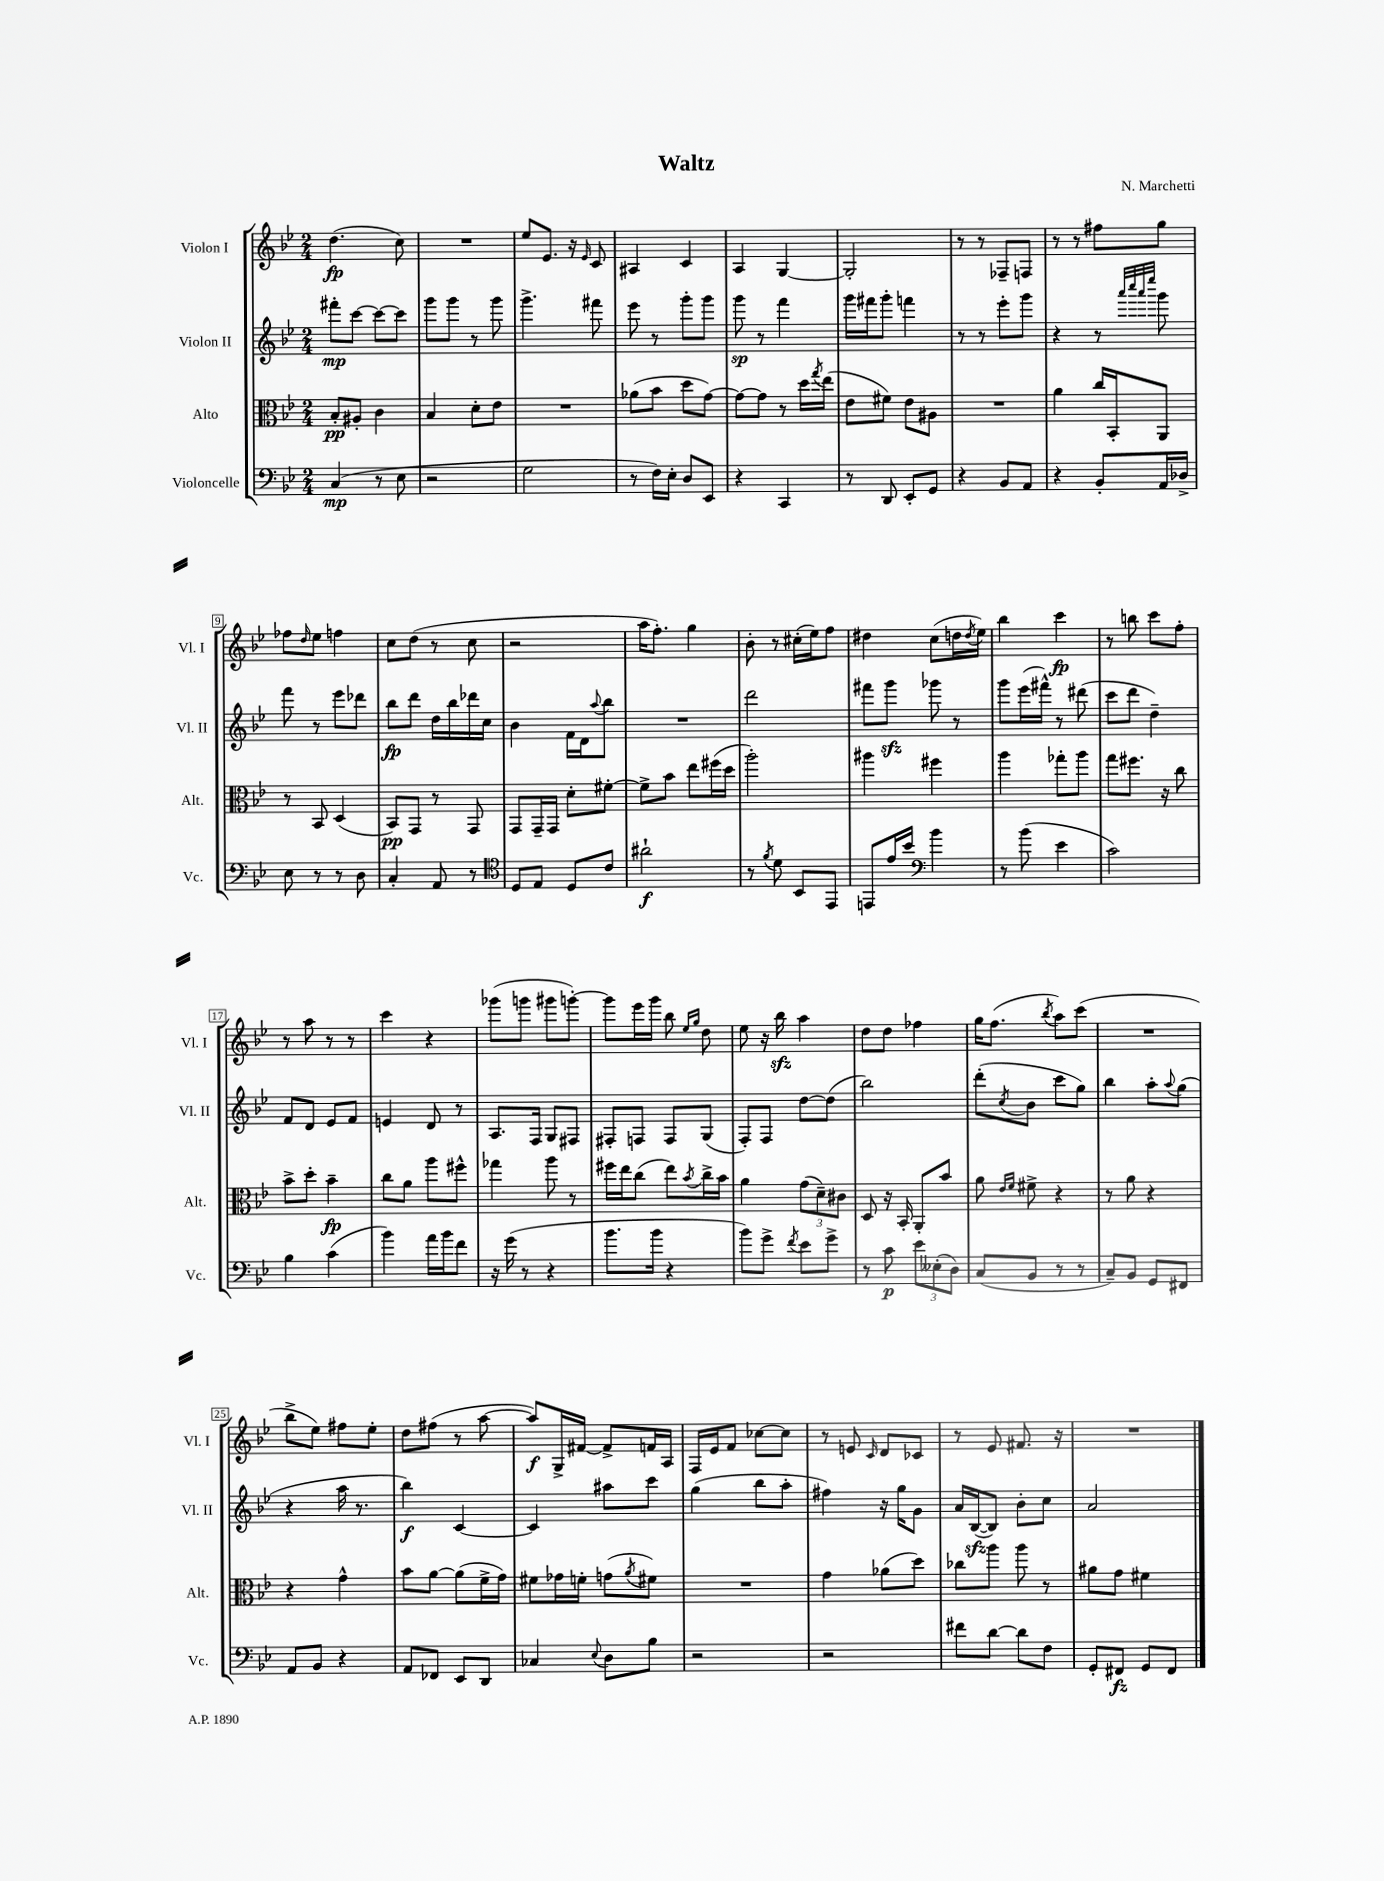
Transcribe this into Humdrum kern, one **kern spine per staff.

**kern	**dynam	**kern	**dynam	**kern	**dynam	**kern	**dynam
*part4	*part4	*part3	*part3	*part2	*part2	*part1	*part1
*staff4	*staff4	*staff3	*staff3	*staff2	*staff2	*staff1	*staff1
*I"Violoncelle	*	*I"Alto	*	*I"Violon II	*	*I"Violon I	*
*I'Vc.	*	*I'Alt.	*	*I'Vl. II	*	*I'Vl. I	*
*clefF4	*	*clefC3	*	*clefG2	*	*clefG2	*
*k[b-e-]	*	*k[b-e-]	*	*k[b-e-]	*	*k[b-e-]	*
*M2/4	*	*M2/4	*	*M2/4	*	*M2/4	*
=1	=1	=1	=1	=1	=1	=1	=1
(4C/	mp	8B-'/L	pp	8fff#X'\L	mp	(4.dd\	fp
.	.	8A#X'/J	.	[8ccc\J	.	.	.
8r	.	4c\	.	8ccc\L_	.	.	.
8E-\	.	.	.	8ccc\J]	.	8cc\)	.
=2	=2	=2	=2	=2	=2	=2	=2
2r	.	4B-/	.	8ggg\L	.	2r	.
.	.	.	.	8ggg\J	.	.	.
.	.	8d'\L	.	8r	.	.	.
.	.	8e-\J	.	8ggg\	.	.	.
=3	=3	=3	=3	=3	=3	=3	=3
2G\	.	2r	.	4.ggg^\	.	8ee-/L	.
.	.	.	.	.	.	8.e-/J	.
.	.	.	.	.	.	16r	.
.	.	.	.	.	.	16qqe-/	.
.	.	.	.	8fff#X\	.	8c/	.
=4	=4	=4	=4	=4	=4	=4	=4
8r	.	(8a-X\L	.	8eee-\	.	4A#X/	.
16F\LL)	.	8b-\J	.	8r	.	.	.
16E-'\JJ	.	.	.	.	.	.	.
8D/L	.	8dd\L	.	8ggg'\L	.	4c/	.
8EE-/J	.	[8g\J)	.	8ggg\J	.	.	.
=5	=5	=5	=5	=5	=5	=5	=5
4r	.	8g\L_	.	8ggg\	sp	4A/	.
.	.	8g\J]	.	8r	.	.	.
4CC/	.	8r	.	4fff\	.	[4G/	.
.	.	16dd\LL	.	.	.	.	.
.	.	8qgg/	.	.	.	.	.
.	.	(16ee-\JJ	.	.	.	.	.
=6	=6	=6	=6	=6	=6	=6	=6
8r	.	8e-\L	.	16ggg\LL	.	2G'/]	.
.	.	.	.	16fff#X\J	.	.	.
8DD/	.	8f#X\J)	.	8ggg'\J	.	.	.
8EE-'/L	.	8e-\L	.	4fffn\	.	.	.
8GG/J	.	8A#X\J	.	.	.	.	.
=7	=7	=7	=7	=7	=7	=7	=7
4r	.	2r	.	8r	.	8r	.
.	.	.	.	8r	.	8r	.
8BB-/L	.	.	.	8eee-'\L	.	8F-X~/L	.
8AA/J	.	.	.	8ggg\J	.	8Fn/J	.
=8	=8	=8	=8	=8	=8	=8	=8
4r	.	4a\	.	4r	.	8r	.
.	.	.	.	.	.	8r	.
8BB-'/L	.	16cc/LL	.	8r	.	8ff#X\L	.
.	.	16BB-'/J	.	.	.	.	.
.	.	.	.	32qqaaa/LLL	.	.	.
.	.	.	.	32qqcccc/	.	.	.
.	.	.	.	32qqaaa/	.	.	.
.	.	.	.	32qqeeee-/JJJ	.	.	.
16AA/L	.	8AA/J	.	8ggg\	.	8gg\J	.
16D-X^/JJ	.	.	.	.	.	.	.
!!LO:LB:g=z
=9	=9	=9	=9	=9	=9	=9	=9
8E-\	.	8r	.	8fff\	.	8ff-X\L	.
.	.	.	.	.	.	16qqdd/	.
8r	.	8BB-/	.	8r	.	8ee-\J	.
8r	.	(4D/	.	8eee-\L	.	4ffn\	.
8D\	.	.	.	8ddd-X\J	.	.	.
=10	=10	=10	=10	=10	=10	=10	=10
4C'/	.	8BB-/L)	pp	8bb-\L	fp	8cc\L	.
.	.	8GG/J	.	8ddd\J	.	(8dd\J	.
8AA/	.	8r	.	16dd\LL	.	8r	.
.	.	.	.	16bb-\	.	.	.
8r	.	8GG/	.	16ddd-X\	.	8cc\	.
.	.	.	.	16cc\JJ	.	.	.
=11	=11	=11	=11	=11	=11	=11	=11
*clefC4	*	*	*	*	*	*	*
8D/L	.	8GG/L	.	4b-\	.	2r	.
8E-/J	.	16GG~/L	.	.	.	.	.
.	.	16GG/JJ	.	.	.	.	.
8D/L	.	8d'\L	.	16f\LL	.	.	.
.	.	.	.	16d\J	.	.	.
.	.	.	.	8qqaa/	.	.	.
8c/J	.	[8f#X'\J	.	8bb-\J	.	.	.
=12	=12	=12	=12	=12	=12	=12	=12
2a#X`\	f	8f#^\L]	.	2r	.	16aa\KL	.
.	.	.	.	.	.	8.ff'\J)	.
.	.	8b-\J	.	.	.	.	.
.	.	8ee-\L	.	.	.	4gg\	.
.	.	(16ff#X\L	.	.	.	.	.
.	.	16dd\JJ	.	.	.	.	.
=13	=13	=13	=13	=13	=13	=13	=13
8r	.	2aa'\)	.	2ddd\	.	8b-'\	.
8qf/	.	.	.	.	.	.	.
8d\	.	.	.	.	.	8r	.
8BB-/L	.	.	.	.	.	(16cc#X'\LL	.
.	.	.	.	.	.	16ee-\J)	.
8EE-/J	.	.	.	.	.	8ff\J	.
=14	=14	=14	=14	=14	=14	=14	=14
8EEn/L	.	4aa#X\	.	8fff#X\L	.	4dd#X\	.
16e-/L	.	.	.	8gggzz\J	.	.	.
16b-/JJ	.	.	.	.	.	.	.
*clefF4	*	*	*	*	*	*	*
4b-\	.	4ff#X\	.	8ggg-X\	.	(8cc\L	.
.	.	.	.	8r	.	16ddn\L	.
.	.	.	.	.	.	8qdd/	.
.	.	.	.	.	.	16ee-\JJ)	.
=15	=15	=15	=15	=15	=15	=15	=15
8r	.	4aa\	.	8ggg\L	.	4bb-\	.
(8b-\	.	.	.	(16eee-\L	.	.	.
.	.	.	.	16fff#X^^\JJ)	.	.	.
4e-\	.	8gg-X'\L	.	8r	.	4ccc\	fp
.	.	8aa\J	.	(8ddd#X\	.	.	.
=16	=16	=16	=16	=16	=16	=16	=16
2c\)	.	8gg\L	.	8ccc\L	.	8r	.
.	.	8.ff#X\J	.	8ddd\J	.	8bbn\	.
.	.	.	.	4dd~\)	.	8ccc\L	.
.	.	16r	.	.	.	.	.
.	.	8cc\	.	.	.	8ff'\J	.
!!LO:LB:g=z
=17	=17	=17	=17	=17	=17	=17	=17
4B-\	.	8b-^\L	.	8f/L	.	8r	.
.	.	8dd'\J	.	8d/J	.	8aa\	.
(4c\	.	4b-~\	fp	8e-/L	.	8r	.
.	.	.	.	8f/J	.	8r	.
=18	=18	=18	=18	=18	=18	=18	=18
4b-\)	.	8cc\L	.	4en/	.	4ccc\	.
.	.	8a\J	.	.	.	.	.
16a\LL	.	8aa\L	.	8d/	.	4r	.
16b-\J	.	.	.	.	.	.	.
8f\J	.	8ff#X^^\J	.	8r	.	.	.
=19	=19	=19	=19	=19	=19	=19	=19
16r	.	4gg-X\	.	8.A/L	.	(8ggg-X\L	.
(16g\	.	.	.	.	.	.	.
8r	.	.	.	.	.	8gggn\J	.
.	.	.	.	16F/Jk	.	.	.
4r	.	8aa\	.	8G/L	.	8ggg#X\L	.
.	.	8r	.	8F#X/J	.	[8gggn'\J)	.
=20	=20	=20	=20	=20	=20	=20	=20
8.b-\L	.	16ff#X\LL	.	8F#X'/L	.	8ggg\L]	.
.	.	16ee-\J	.	.	.	.	.
.	.	(8cc\J	.	8Fn/J	.	16eee-\L	.
16b-\Jk	.	.	.	.	.	16ggg\JJ	.
4r	.	8ee-\L)	.	8F/L	.	8bb-\	.
.	.	.	.	.	.	16qqee-/LL	.
.	.	8qb-/	.	.	.	16qqgg/JJ	.
.	.	16cc^\L	.	(8G/J	.	8dd\	.
.	.	16b-\JJ	.	.	.	.	.
=21	=21	=21	=21	=21	=21	=21	=21
8b-\L)	.	4a\	.	8F'/L)	.	8ee-\	.
8g^\J	.	.	.	8F/J	.	16r	.
.	.	.	.	.	.	16bb-zz\	.
8qf/	.	.	.	.	.	.	.
8e-\L	.	(12g\L	.	[8dd\L	.	4aa\	.
.	.	12d~\)	.	.	.	.	.
8g^\J	.	.	.	(8dd\J]	.	.	.
.	.	12c#X\J	.	.	.	.	.
=22	=22	=22	=22	=22	=22	=22	=22
8r	.	8D/	.	2bb-\)	.	8dd\L	.
8c\	p	16r	.	.	.	8dd\J	.
.	.	16BB-'/	.	.	.	.	.
12e-\L	.	8AA'/L	.	.	.	4ff-X\	.
(12E--X'\	.	.	.	.	.	.	.
.	.	8b-/J	.	.	.	.	.
12D\J)	.	.	.	.	.	.	.
=23	=23	=23	=23	=23	=23	=23	=23
(8C/L	.	8a\	.	(8ddd'\L	.	16gg\KL	.
.	.	.	.	.	.	(8.ff\J	.
.	.	16qqe-/LL	.	.	.	.	.
.	.	16qqf/JJ	.	8qcc/	.	.	.
8BB-/J	.	8f#X^\	.	8b-\J	.	.	.
.	.	.	.	.	.	8qbb-/	.
8r	.	4r	.	8ccc\L	.	8aa\L)	.
8r	.	.	.	8gg\J)	.	(8ccc\J	.
=24	=24	=24	=24	=24	=24	=24	=24
8C~/L)	.	8r	.	4bb-\	.	2r	.
8BB-/J	.	8a\	.	.	.	.	.
8GG/L	.	4r	.	8aa'\L	.	.	.
.	.	.	.	8qqaa/	.	.	.
8FF#X/J	.	.	.	(8gg\J	.	.	.
!!LO:LB:g=z
=25	=25	=25	=25	=25	=25	=25	=25
8AA/L	.	4r	.	4r	.	8bb-^\L	.
8BB-/J	.	.	.	.	.	8ee-\J)	.
4r	.	4g^^\	.	16aa\	.	8ff#X\L	.
.	.	.	.	8.r	.	.	.
.	.	.	.	.	.	8ee-'\J	.
=26	=26	=26	=26	=26	=26	=26	=26
8AA/L	.	8b-\L	.	4bb-\)	f	8dd\L	.
8FF-X/J	.	[8a\J	.	.	.	(8ff#X\J	.
8EE-/L	.	(8a\L]	.	[4c/	.	8r	.
8DD/J	.	16f^\L	.	.	.	[8aa\	.
.	.	16g\JJ)	.	.	.	.	.
=27	=27	=27	=27	=27	=27	=27	=27
4C-X/	.	8f#X\L	.	4c/]	.	8aa/L])	f
.	.	16g-X\L	.	.	.	16G^/L	.
.	.	16fn'\JJ	.	.	.	[16f#X/JJ	.
8qqE-/	.	.	.	.	.	.	.
8D\L	.	(8gn\L	.	8aa#X\L	.	8f#^/L]	.
.	.	8qa/	.	.	.	.	.
8B-\J	.	8f#X\J)	.	8ccc\J	.	16fn/L	.
.	.	.	.	.	.	16A/JJ	.
=28	=28	=28	=28	=28	=28	=28	=28
2r	.	2r	.	(4gg\	.	16F/LL	.
.	.	.	.	.	.	16e-/J	.
.	.	.	.	.	.	8f/J	.
.	.	.	.	8bb-\L	.	[8cc-X\L	.
.	.	.	.	8aa'\J	.	8cc-\J]	.
=29	=29	=29	=29	=29	=29	=29	=29
2r	.	4g\	.	4ff#X\)	.	8r	.
.	.	.	.	.	.	8en/	.
.	.	.	.	.	.	16qqc/	.
.	.	(8a-X\L	.	16r	.	8d/L	.
.	.	.	.	16gg\KL	.	.	.
.	.	8dd\J)	.	8g\J	.	8c-X/J	.
=30	=30	=30	=30	=30	=30	=30	=30
8f#X\L	.	8cc-X\L	.	16a/LL	.	8r	.
.	.	.	.	([16B-zz/J	.	.	.
[8d\J	.	8aa\J	.	8B-/J])	.	8e-/	.
8d\L]	.	8aa\	.	8b-'\L	.	8.f#X/	.
8F\J	.	8r	.	8cc\J	.	.	.
.	.	.	.	.	.	16r	.
=31	=31	=31	=31	=31	=31	=31	=31
8GG'/L	.	8a#X\L	.	2a/	.	2r	.
8FF#X/J	fz	8g\J	.	.	.	.	.
8GG/L	.	4f#X\	.	.	.	.	.
8FF#/J	.	.	.	.	.	.	.
==	==	==	==	==	==	==	==
*-	*-	*-	*-	*-	*-	*-	*-
